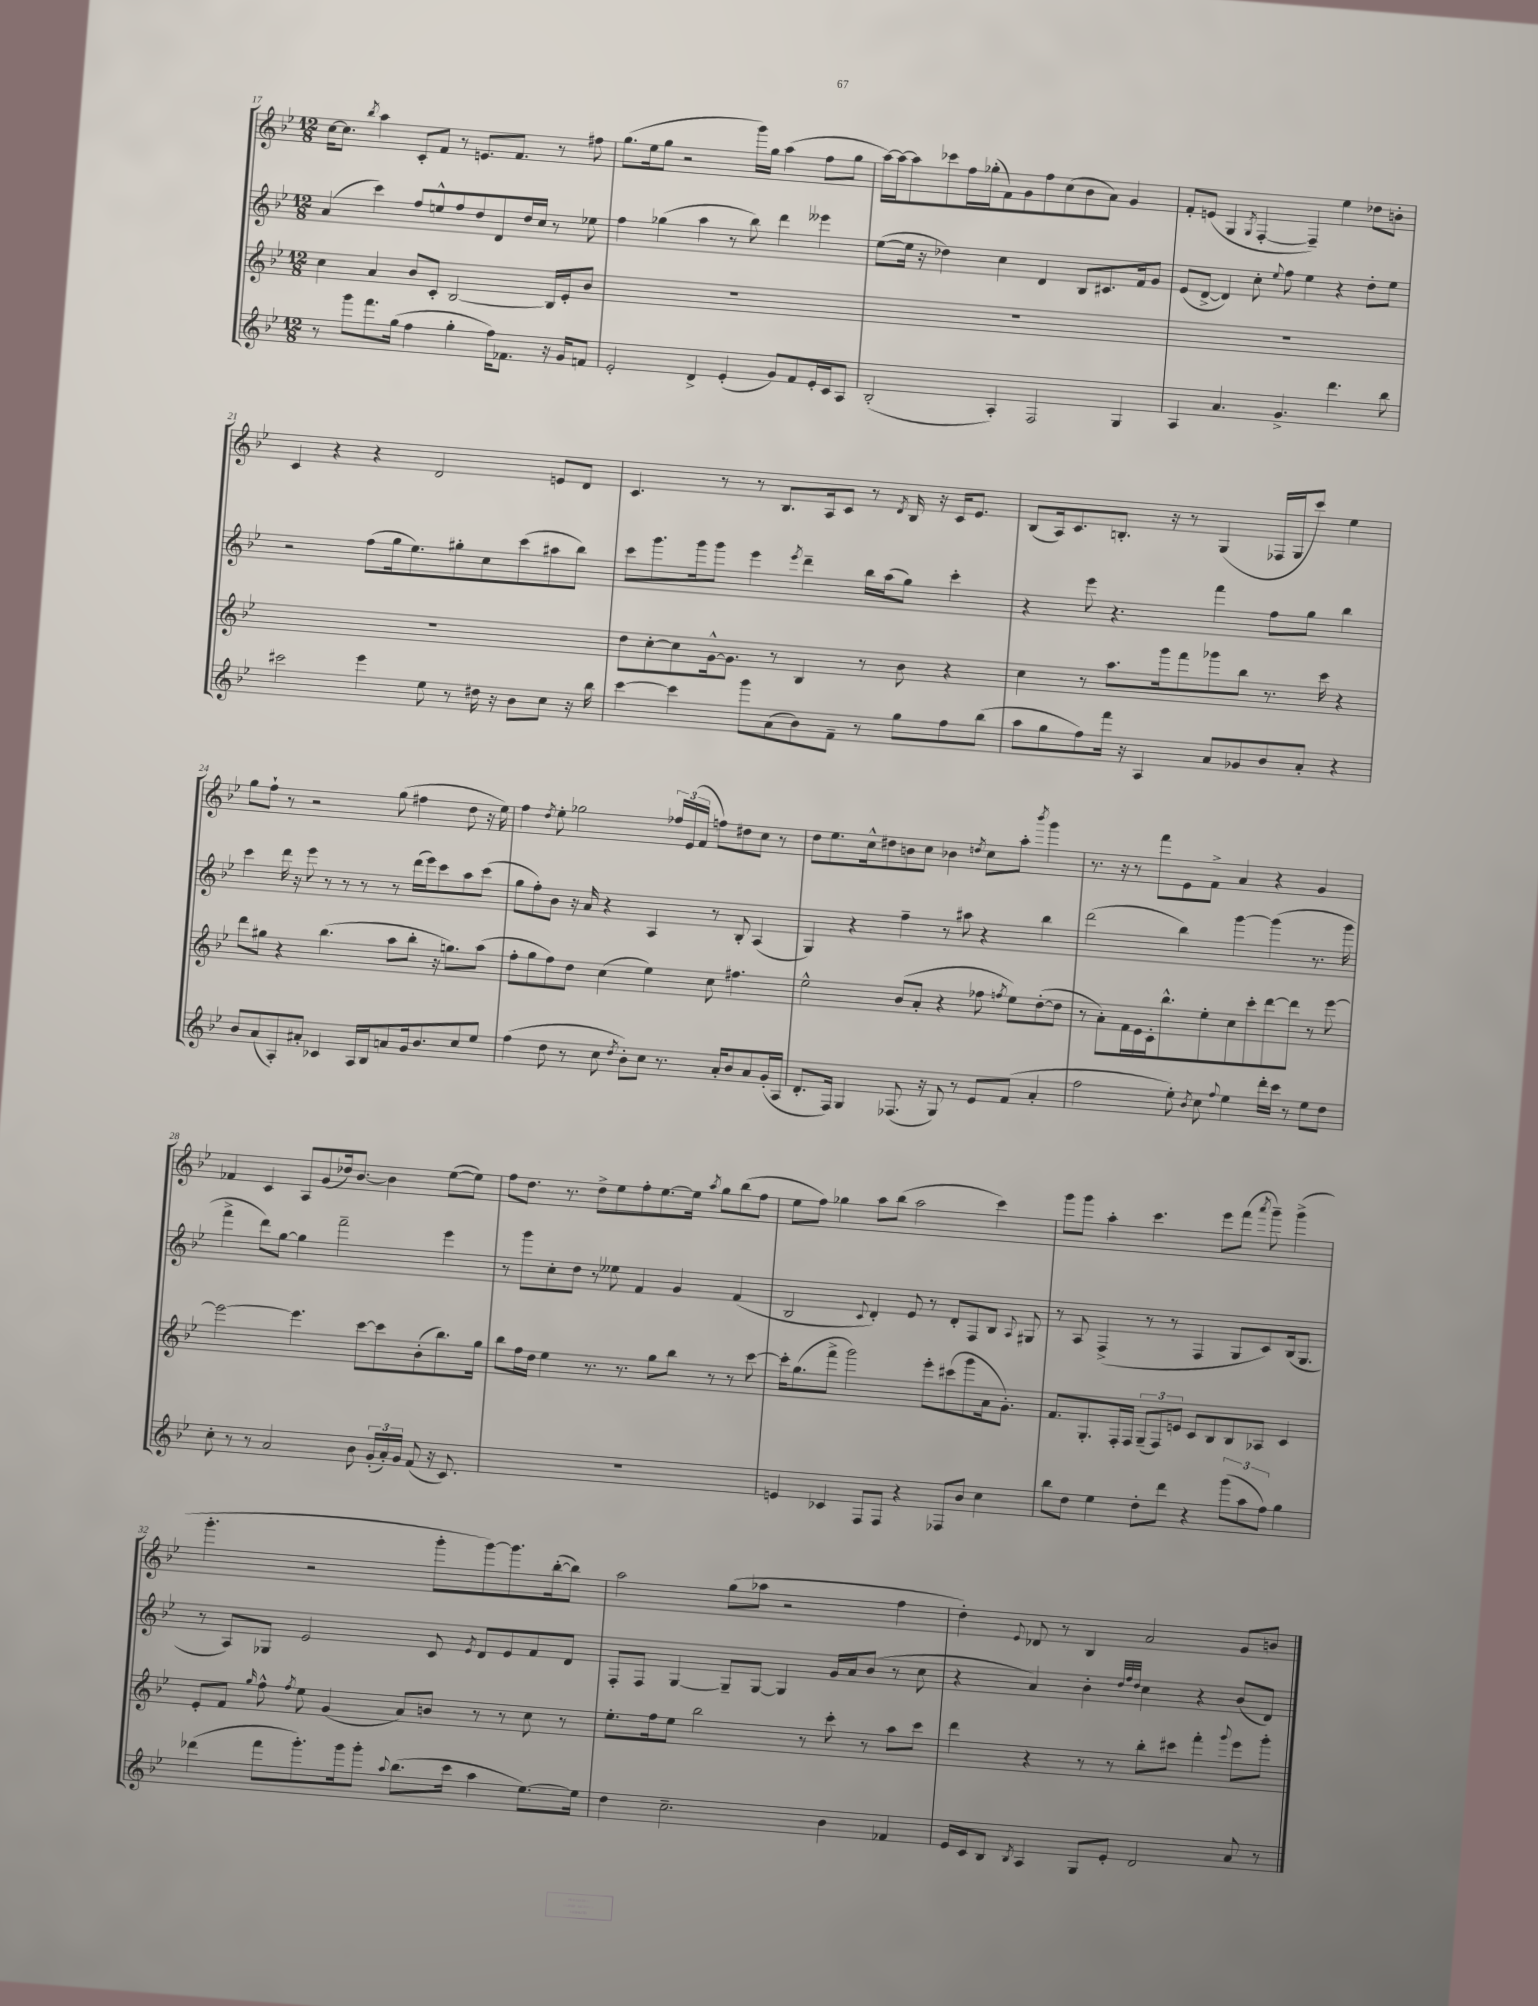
<<
\new StaffGroup <<
\new Staff = "s0" {
    \clef treble \key bes \major \numericTimeSignature \time 12/8
    \autoBeamOff c''16[~ c''8.] \acciaccatura { bes''8 } a''4 c'8[-. f'8] r8 e'8.[ f'8.] r8 fis''8 |
    g''8.[( ees''16 g''8] r2 g'''16[) g''16] a''4( f''8[ g''8] |
    a''16[~) a''16~ a''8 ces'''8 f''16 ges''16-.( f'8) g'8 f''8 c''8( bes'8 a'8]) g'4 |
    f'8[-. e'8]( g4 \acciaccatura { g8 } f4~-. f4--) ees''4 des''8[ b'8]-. |
    c'4 r4 r4 d'2 e'8[ d'8] |
    c'4. r8 r8 bes8.[ a16 c'8] r8 \acciaccatura { d'8 } bes16 r16 c'16[ ees'8.] |
    bes8[( a16) c'8. b8.]-. r16 r8 g4( fes16[ g16 c'''8]) ees''4 |
    g''8[ f''8]-! r8 r2 g''8( fis''4 d''8 r16 ees''16) |
    f''4 \acciaccatura { d''8 } ees''8-. ges''2 \tuplet 3/2 { fes''16[ ees'16( f'16] } f''8[) dis''8 c''8] r8 |
    d''8[ ees''8. c''16-^ dis''8 b'8 c''8] bes'4 \acciaccatura { d''8 } c''8[ a''8]-. \acciaccatura { bes'''8 } g'''4 |
    r8. r16 r8 f'''8[ ees'8 f'8]-> a'4 r4 g'4 |
    fes'4 c'4 a8[ g'8( des''16) bes'8.]~ bes'4 ees''8[~( ees''8]) |
    f''8[ d''8.] r8. d''8[-> ees''8 f''8-. ees''8.~ ees''16] \acciaccatura { a''8 } g''8[ bes''8( f''8] |
    ees''8[ f''8]) ges''4 a''8[ bes''8]( a''2 c'''4) |
    g'''8[ g'''8] a''4-. c'''4. ees'''8[ f'''8]( \acciaccatura { a'''8 } g'''8--) g'''4->( |
    g'''4.-. r2 g'''8[-. g'''8~) g'''8. bes''16~-.( bes''8]) |
    a''2 g''8[( aes''8] r2 f''4 |
    d''4-.) \appoggiatura { ees'8 } des'8 r8 bes4 a'2 g'8[ b'8] \bar "|." |
}
\new Staff = "s1" {
    \clef treble \key bes \major \numericTimeSignature \time 12/8
    \autoBeamOff a'4( c'''4) f''8[ e''8-^ f''8 d''8 d'8 d''16 c''16] r8 ees''8 |
    f''4 ges''4( a''4 r8 bes''8) d'''4 eeses'''4 |
    ees''8[~( ees''16] r16 des''4) c''4 d'4 bes8[ cis'8. f'16 g'8] |
    ees'8[( d'8]~-> d'4) c''8-. \appoggiatura { ees''8 } f''8 ees''4 r4 d''8[-. ees''8] |
    r2 f''8[( g''16 ees''8.) gis''8-. c''8 c'''8( ais''8 bes''8]) |
    c'''8[ g'''8. g'''16 g'''8] ees'''4 \acciaccatura { ees'''8 } d'''4-- bes''16[ a''16( g''8]) c'''4-. |
    r4 ees'''8 r4. f'''4 f''8[ g''8] bes''4 |
    c'''4 d'''16 r16 ees'''8 r8 r8 r8 r8 d'''16[( ees'''16) c'''8 a''8 c'''8]( |
    g''8[ f''8-.) bes'8] r16 a'16 r4 a4 r8 bes8-. a4( |
    g4) r4 f''4-- r8 ais''8 r4 bes''4 |
    d'''2( bes''4) g'''4~ g'''4( r8. g'''16 |
    f'''4-> d'''8[) g''8]~ g''4 f'''2-- ees'''4 |
    r8 g'''8[ c''8-. d''8] r8 eeses''8 f'4 g'4 f'4( |
    bes2 \appoggiatura { c'8 } d'4-.) ees'8 r8 d'8[-. f8 bes8] \appoggiatura { a8 } gis8 |
    r8 a8 f4->( r8 r8 f4 g8[ c'8) bes16( g8.] |
    r8 a8[) ges8] ees'2 c'8 \acciaccatura { ees'8 } d'8[ ees'8 f'8 d'8] |
    f8[-. f8] g4~ g8[-- g8]~ g4 g'16[ a'16 bes'8]( r8 c''8 |
    r4 a'4) bes'4-. \grace { d''32[ f''32 d''32] } c''4 r4 bes'8[( d'8]) \bar "|." |
}
\new Staff = "s2" {
    \clef treble \key bes \major \numericTimeSignature \time 12/8
    \autoBeamOff c''4 a'4 bes'8[ c'8]-. bes2~ bes16[ ees'16-. bes'8] |
    R1. |
    R1. |
    R1. |
    R1. |
    d''8[ c''8~-. c''8 g'16~-^ g'8.] r8 bes4 r8 bes'8 r4 |
    c''4 r8 a''8.[ g'''16 f'''8 ges'''8 bes''8] r8. c'''16 r4 |
    d'''8[ gis''8] r4 bes''4.( a''8[ bes''8]-. r16 g''8.[) a''8]( |
    f''8[-. g''8 f''8) d''8] c''4( ees''4) c''8 fis''4. |
    ees''2-^ bes'8[( a'8]-. r4 fes''8 \acciaccatura { f''8 } ees''8[) d''8~-.( d''8] |
    r8 a'8[-.) f'16 ees'16 c'16-. bes''8.-^ ees''8-. c''8 c'''8-. d'''8~ d'''8] r8 ees'''8~ |
    ees'''2~ ees'''4. c'''8[~ c'''8 bes'8-.( bes''8.) g''16] |
    bes''8[ f''16 d''16] ees''4 r8. r8. g''8[ bes''8] r8 r8 c'''8~ |
    c'''16[-. g''8.( f'''8]-> g'''2) ees'''8[-. cis'''8( g'''8 a'16 g'8.]-.) |
    f'8.[ g8.-. f16-. f16] \tuplet 3/2 { g8[--( f8) e'8] } c'8[ bes8 bes8 aes8] c'4 |
    ees'8[-. f'8] \grace { g''16 } f''8-^ \acciaccatura { f''8 } ees''8 g'4( a'8[) b'8] r8 r8 c''8 r8 |
    ees''8.[-. f''16 ees''8] bes''2 r8 c'''8-. r8 a''8[ c'''8] |
    d'''4 r4 r8 r8 bes''8[-. cis'''8] f'''4-. \appoggiatura { g'''8 } ees'''8[ g'''8]-. \bar "|." |
}
\new Staff = "s3" {
    \clef treble \key bes \major \numericTimeSignature \time 12/8
    \autoBeamOff r8 g'''8[ f'''8. g''16]( f''4 g''4-. f''16[) fes'8.] r16 g'16[ f'8] |
    ees'2-. d'4-> ees'4-.( g'8[) f'8 ees'16-. c'16 a8] |
    bes2-.( a4-.) f2 g4 |
    a4 a'4. g'4.-> d'''4. bes''8 |
    cis'''2 ees'''4 ees''8 r8 dis''16 r16 bes'8[ c''8] r16 bes''16 |
    c'''4~ c'''4 g'''8[ a'8( bes'8) f'8]-- r8 g''8[ f''8 bes''8]( |
    a''8[ g''8 f''8) f'''16] r16 a4 a'8[ ges'8 bes'8 a'8]-. r4 |
    bes'8[ a'8( a8-.) ais'8]-. ces'4 a16[ bes16 a'8 g'16 bes'8. c''8 ees''8] |
    f''4( d''8 r8 c''8 \acciaccatura { d''8 } bes'8[-.) c''8] r8. a'16[-. bes'8 a'8 g'16-.( a16] |
    d'8.[-. f16]) g4 fes8.( r16 g8) r8 ees'8[ f'8]( a'4-. |
    f''2 ees''8-.) \acciaccatura { bes'8 } c''8 \appoggiatura { f''8 } ees''4 d'''16[-. c'''16] r8 ees''8[ d''8] |
    c''8-. r8 r8 a'2 bes'8 \tuplet 3/2 { g'16[-.( a'16-.) g'16] } f'8( r16 c'8.) |
    R1. |
    e'4 ces'4 f8[ f8] r4 fes8[ bes'8] c''4 |
    bes''8[ d''8] ees''4 d''8[-. d'''8] r4 \tuplet 3/2 { g'''8[( a''8 f''8]) } g''4 |
    des'''4( f'''8[ g'''8.-.) g'''16 g'''8]-. \appoggiatura { a''8 } bes''8.[( c'''16] a''4 ees''8.[~) ees''16] |
    d''4 c''2.-- bes'4 fes'4 |
    ees'16[ c'16 bes8] \acciaccatura { bes8 } a4 g8[ ees'8]-. d'2 a'8 r8 \bar "|." |
}
>>
>>
\layout { \context { \Score currentBarNumber = #17 } }
